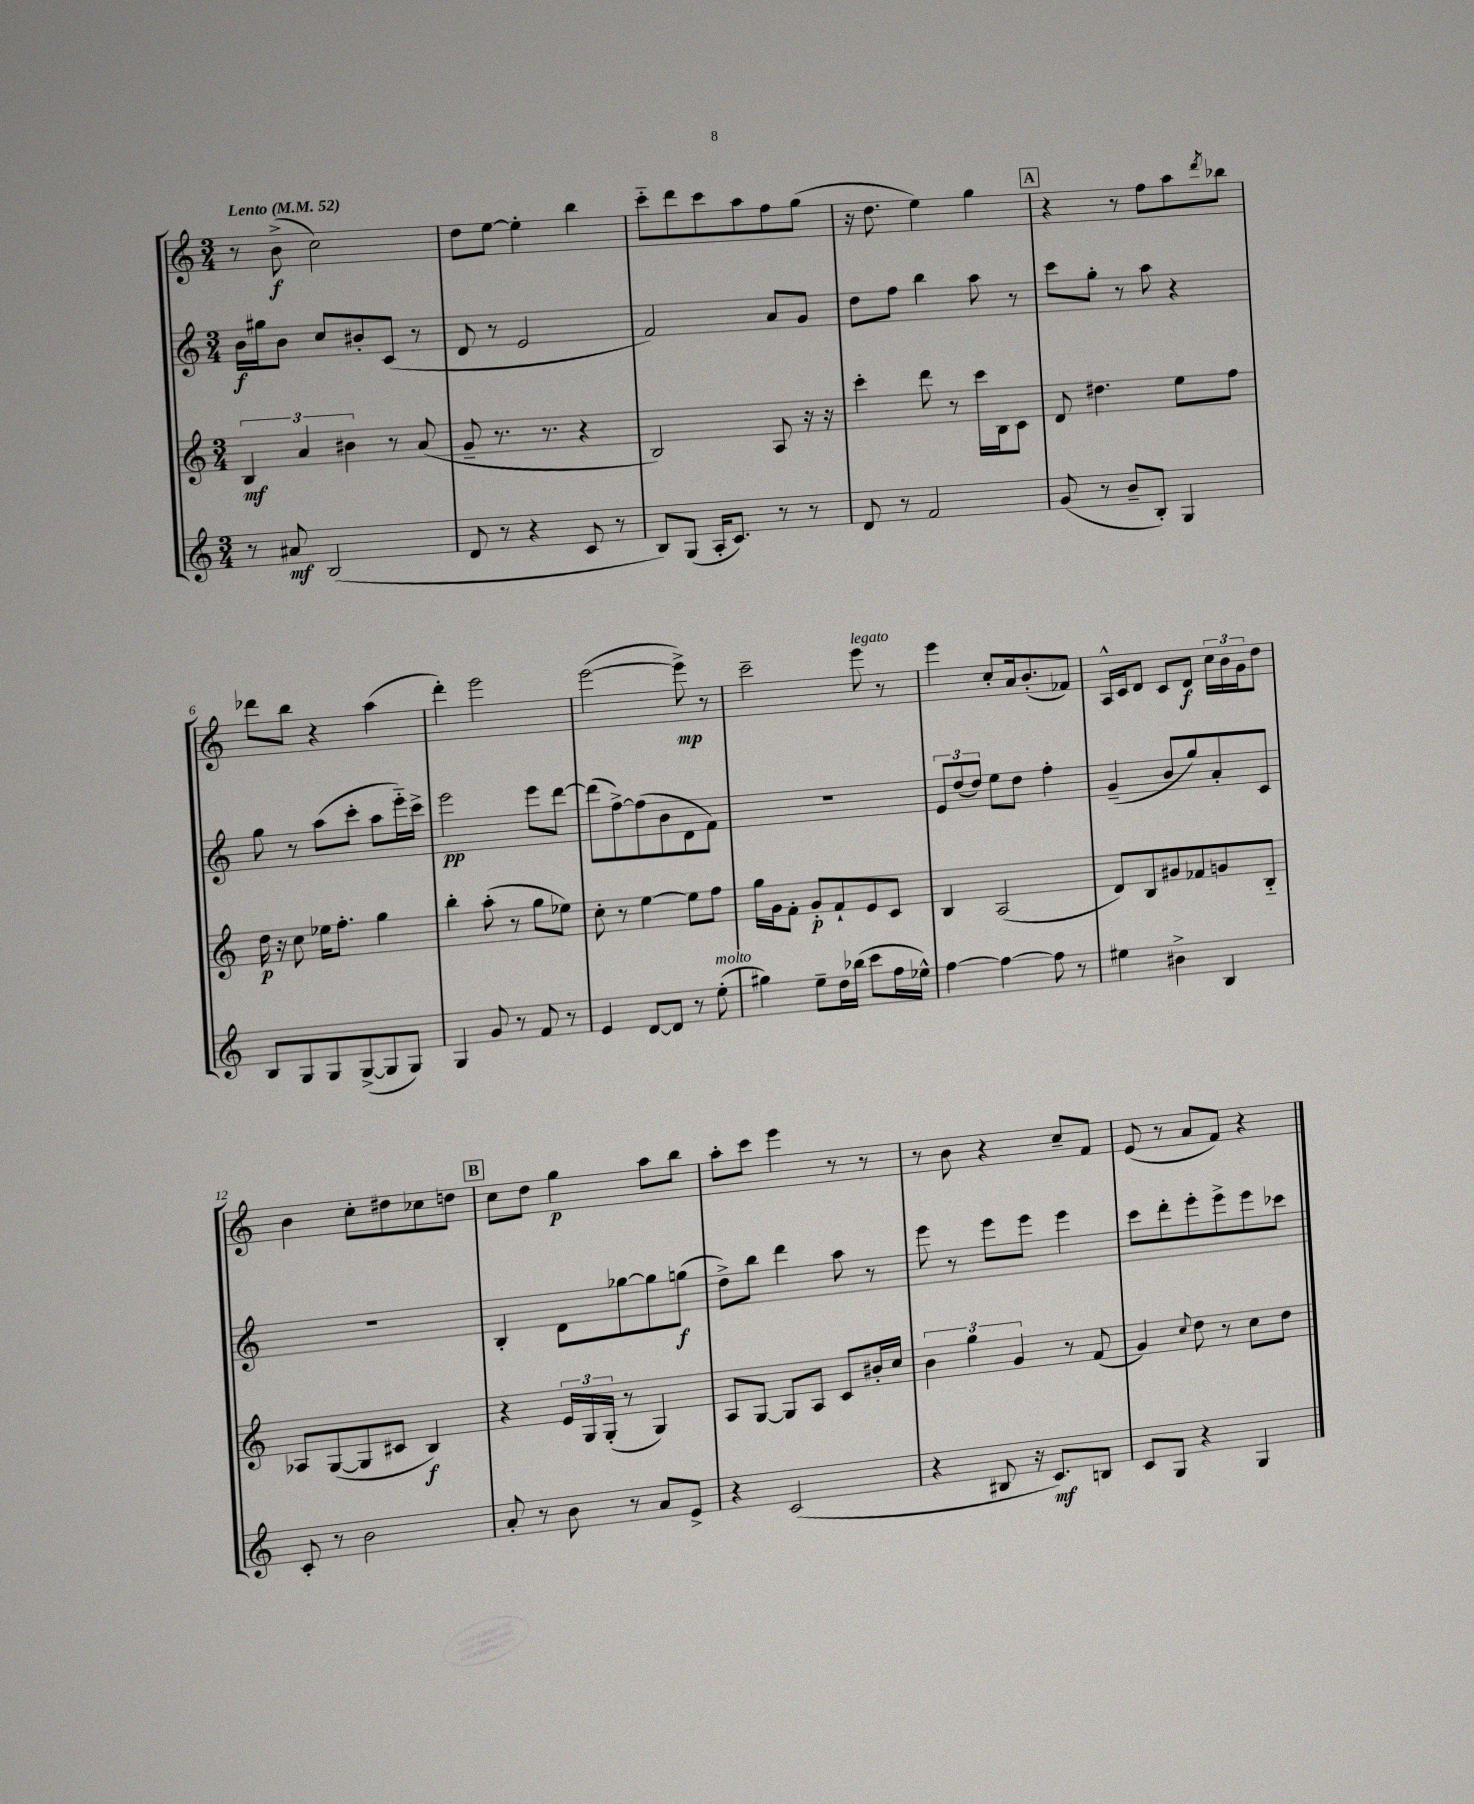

**kern	**dynam	**kern	**dynam	**kern	**dynam	**kern	**dynam
*part4	*part4	*part3	*part3	*part2	*part2	*part1	*part1
*staff4	*staff4	*staff3	*staff3	*staff2	*staff2	*staff1	*staff1
*clefG2	*	*clefG2	*	*clefG2	*	*clefG2	*
*k[]	*	*k[]	*	*k[]	*	*k[]	*
*M3/4	*	*M3/4	*	*M3/4	*	*M3/4	*
*MM52	*	*MM52	*	*MM52	*	*MM52	*
=1	=1	=1	=1	=1	=1	=1	=1
!	!	!	!	!	!	!LO:TX:a:B:t=Lento	!
8r	.	6B/	mf	16b\LL	f	8r	.
.	.	.	.	16gg#X\J	.	.	.
8a#X/	mf	.	.	8b\J	.	(8b^\	f
.	.	6a/	.	.	.	.	.
(2B/	.	.	.	8cc/L	.	2cc\)	.
.	.	6b#X\	.	.	.	.	.
.	.	.	.	8b#X'/	.	.	.
.	.	8r	.	(8c/J	.	.	.
.	.	(8a/	.	8r	.	.	.
=2	=2	=2	=2	=2	=2	=2	=2
8d/	.	8g~/	.	8d/	.	8dd\L	.
8r	.	8.r	.	8r	.	[8ee\J	.
4r	.	.	.	2e/	.	4ee'\]	.
.	.	8.r	.	.	.	.	.
8c/	.	4r	.	.	.	4bb\	.
8r	.	.	.	.	.	.	.
=3	=3	=3	=3	=3	=3	=3	=3
8B/L)	.	2B/)	.	2f/)	.	8ccc\L	.
(8G/J	.	.	.	.	.	8ddd\	.
16A'/KL	.	.	.	.	.	8ccc\	.
8.c/J)	.	.	.	.	.	.	.
.	.	.	.	.	.	8aa\	.
8r	.	8A/	.	8a/L	.	8ff\	.
8r	.	16r	.	8g/J	.	(8gg\J	.
.	.	16r	.	.	.	.	.
=4	=4	=4	=4	=4	=4	=4	=4
8d/	.	4ccc'\	.	8dd\L	.	16r	.
.	.	.	.	.	.	8.dd\	.
8r	.	.	.	8ff\J	.	.	.
2f/	.	8ddd\	.	4bb\	.	4ee\)	.
.	.	8r	.	.	.	.	.
.	.	16ccc\LL	.	8aa\	.	4gg\	.
.	.	16B\J	.	.	.	.	.
.	.	8c\J	.	8r	.	.	.
!!LO:REH:place=s1:t=A
=5	=5	=5	=5	=5	=5	=5	=5
(8g/	.	8d/	.	8ccc\L	.	4r	.
8r	.	4.dd#X\	.	8gg'\J	.	.	.
8b~/L	.	.	.	8r	.	8r	.
8B'/J)	.	.	.	8aa\	.	8ff\L	.
4G/	.	8ee\L	.	4r	.	8aa\	.
.	.	.	.	.	.	8qddd/	.
.	.	8ff\J	.	.	.	8bb-X\J	.
!!LO:LB:g=z
=6	=6	=6	=6	=6	=6	=6	=6
8B/L	.	16dd\	p	8gg\	.	8ddd-X\L	.
.	.	16r	.	.	.	.	.
8G/	.	8cc\	.	8r	.	8bb\J	.
8G/	.	16ee-X\KL	.	(8aa\L	.	4r	.
.	.	8.ff'\J	.	.	.	.	.
([8G^/	.	.	.	8ccc'\J	.	.	.
8G/]	.	4gg\	.	8aa\L	.	(4aa\	.
8G/J)	.	.	.	16eee\L)	.	.	.
.	.	.	.	16ccc^\JJ	.	.	.
=7	=7	=7	=7	=7	=7	=7	=7
4G/	.	4bb'\	.	2eee\	pp	4ddd'\)	.
8g/	.	(8aa'\	.	.	.	2eee\	.
8r	.	8r	.	.	.	.	.
8f/	.	8gg\L	.	8eee\L	.	.	.
8r	.	8ee-X\J)	.	[8ddd\J	.	.	.
=8	=8	=8	=8	=8	=8	=8	=8
4e/	.	8cc'\	.	(8ddd\L]	.	([2eee\	.
.	.	8r	.	[8ff^\)	.	.	.
[8d/L	.	[4ee\	.	(8ff\]	.	.	.
8d/J]	.	.	.	8b\	.	.	.
8r	.	8ee\L]	.	8d\	.	8eee^\])	mp
!LO:TX:a:i:t=molto	!	!	!	!	!	!	!
(8ee'\	.	8ff\J	.	8f\J)	.	8r	.
=9	=9	=9	=9	=9	=9	=9	=9
4gg#X\)	.	16gg\LL	.	2.r	.	2ccc~\	.
.	.	16g\J	.	.	.	.	.
.	.	8f'\J	.	.	.	.	.
8ee~\L	.	8g'/L	p	.	.	.	.
16dd\L	.	8f`/	.	.	.	.	.
(16bb-X\JJ	.	.	.	.	.	.	.
!	!	!	!	!	!	!LO:TX:a:i:t=legato	!
8ccc\L	.	8e/	.	.	.	8eee\	.
16ff\L	.	8c/J	.	.	.	8r	.
16ee-X^^\JJ)	.	.	.	.	.	.	.
=10	=10	=10	=10	=10	=10	=10	=10
[4ff\	.	4B/	.	12e/L	.	4eee\	.
.	.	.	.	(12dd/	.	.	.
.	.	.	.	12dd/J)	.	.	.
4ff\_	.	(2A/	.	8ee\L	.	8cc'/L	.
.	.	.	.	8dd\J	.	16a/k	.
.	.	.	.	.	.	(8.b'/	.
8ff\]	.	.	.	4ff'\	.	.	.
8r	.	.	.	.	.	8f-X/J)	.
=11	=11	=11	=11	=11	=11	=11	=11
4ee#X\	.	8d/L)	.	(4g~/	.	16A^^/LL	.
.	.	.	.	.	.	16c/J	.
.	.	8B/	.	.	.	8d/J	.
4b#X^\	.	8g#X/	.	8b/L	.	8c/L	.
.	.	8f-X/	.	8gg/)	.	8d/J	f
4B/	.	8gn/	.	8a'/	.	24cc\LL	.
.	.	.	.	.	.	24b\	.
.	.	.	.	.	.	24g\J	.
.	.	8B/J	.	8c/J	.	8dd\J	.
!!LO:LB:g=z
=12	=12	=12	=12	=12	=12	=12	=12
8c'/	.	8A-X/L	.	2.r	.	4b\	.
8r	.	([8G/	.	.	.	.	.
2b\	.	8G/]	.	.	.	8cc'\L	.
.	.	8c#X/J	.	.	.	8dd#X\	.
.	.	4B/)	f	.	.	8cc-X\	.
.	.	.	.	.	.	8ddn\J	.
!!LO:REH:place=s1:t=B
=13	=13	=13	=13	=13	=13	=13	=13
8a'/	.	4r	.	4B'/	.	8cc\L	.
8r	.	.	.	.	.	8dd\J	.
8b\	.	24e/LL	.	8d\L	.	4gg\	p
.	.	24G/	.	.	.	.	.
.	.	(24G'/JJ	.	.	.	.	.
8r	.	8r	.	[8gg-X\	.	.	.
8a/L	.	4G/)	.	8gg-\]	.	8aa\L	.
8e^/J	.	.	.	(8ggn\J	f	8bb\J	.
=14	=14	=14	=14	=14	=14	=14	=14
4r	.	8A/L	.	8dd^\L)	.	8aa'\L	.
.	.	[8G/J	.	8bb\J	.	8ccc\J	.
(2c/	.	8G/L]	.	4ddd\	.	4eee\	.
.	.	8A/J	.	.	.	.	.
.	.	8c/L	.	8aa\	.	8r	.
.	.	16b#X'/L	.	8r	.	8r	.
.	.	16cc/JJ	.	.	.	.	.
=15	=15	=15	=15	=15	=15	=15	=15
4r	.	6b\	.	8eee\	.	8r	.
.	.	.	.	8r	.	8b\	.
.	.	6gg\	.	.	.	.	.
8B#X/	.	.	.	8eee\L	.	4r	.
.	.	6g/	.	.	.	.	.
16r	.	.	.	8eee\J	.	.	.
8.c/L)	mf	.	.	.	.	.	.
.	.	8r	.	4eee\	.	8cc~/L	.
8Bn/J	.	(8f/	.	.	.	8f/J	.
=16	=16	=16	=16	=16	=16	=16	=16
8c/L	.	4g/)	.	8ccc\L	.	(8e/	.
8G/J	.	.	.	8ddd'\	.	8r	.
.	.	8qqcc/	.	.	.	.	.
4r	.	8dd\	.	8eee'\	.	8a/L	.
.	.	8r	.	8eee^\	.	8f/J)	.
4G/	.	8cc\L	.	8eee\	.	4r	.
.	.	8dd\J	.	8ccc-X\J	.	.	.
==	==	==	==	==	==	==	==
*-	*-	*-	*-	*-	*-	*-	*-
